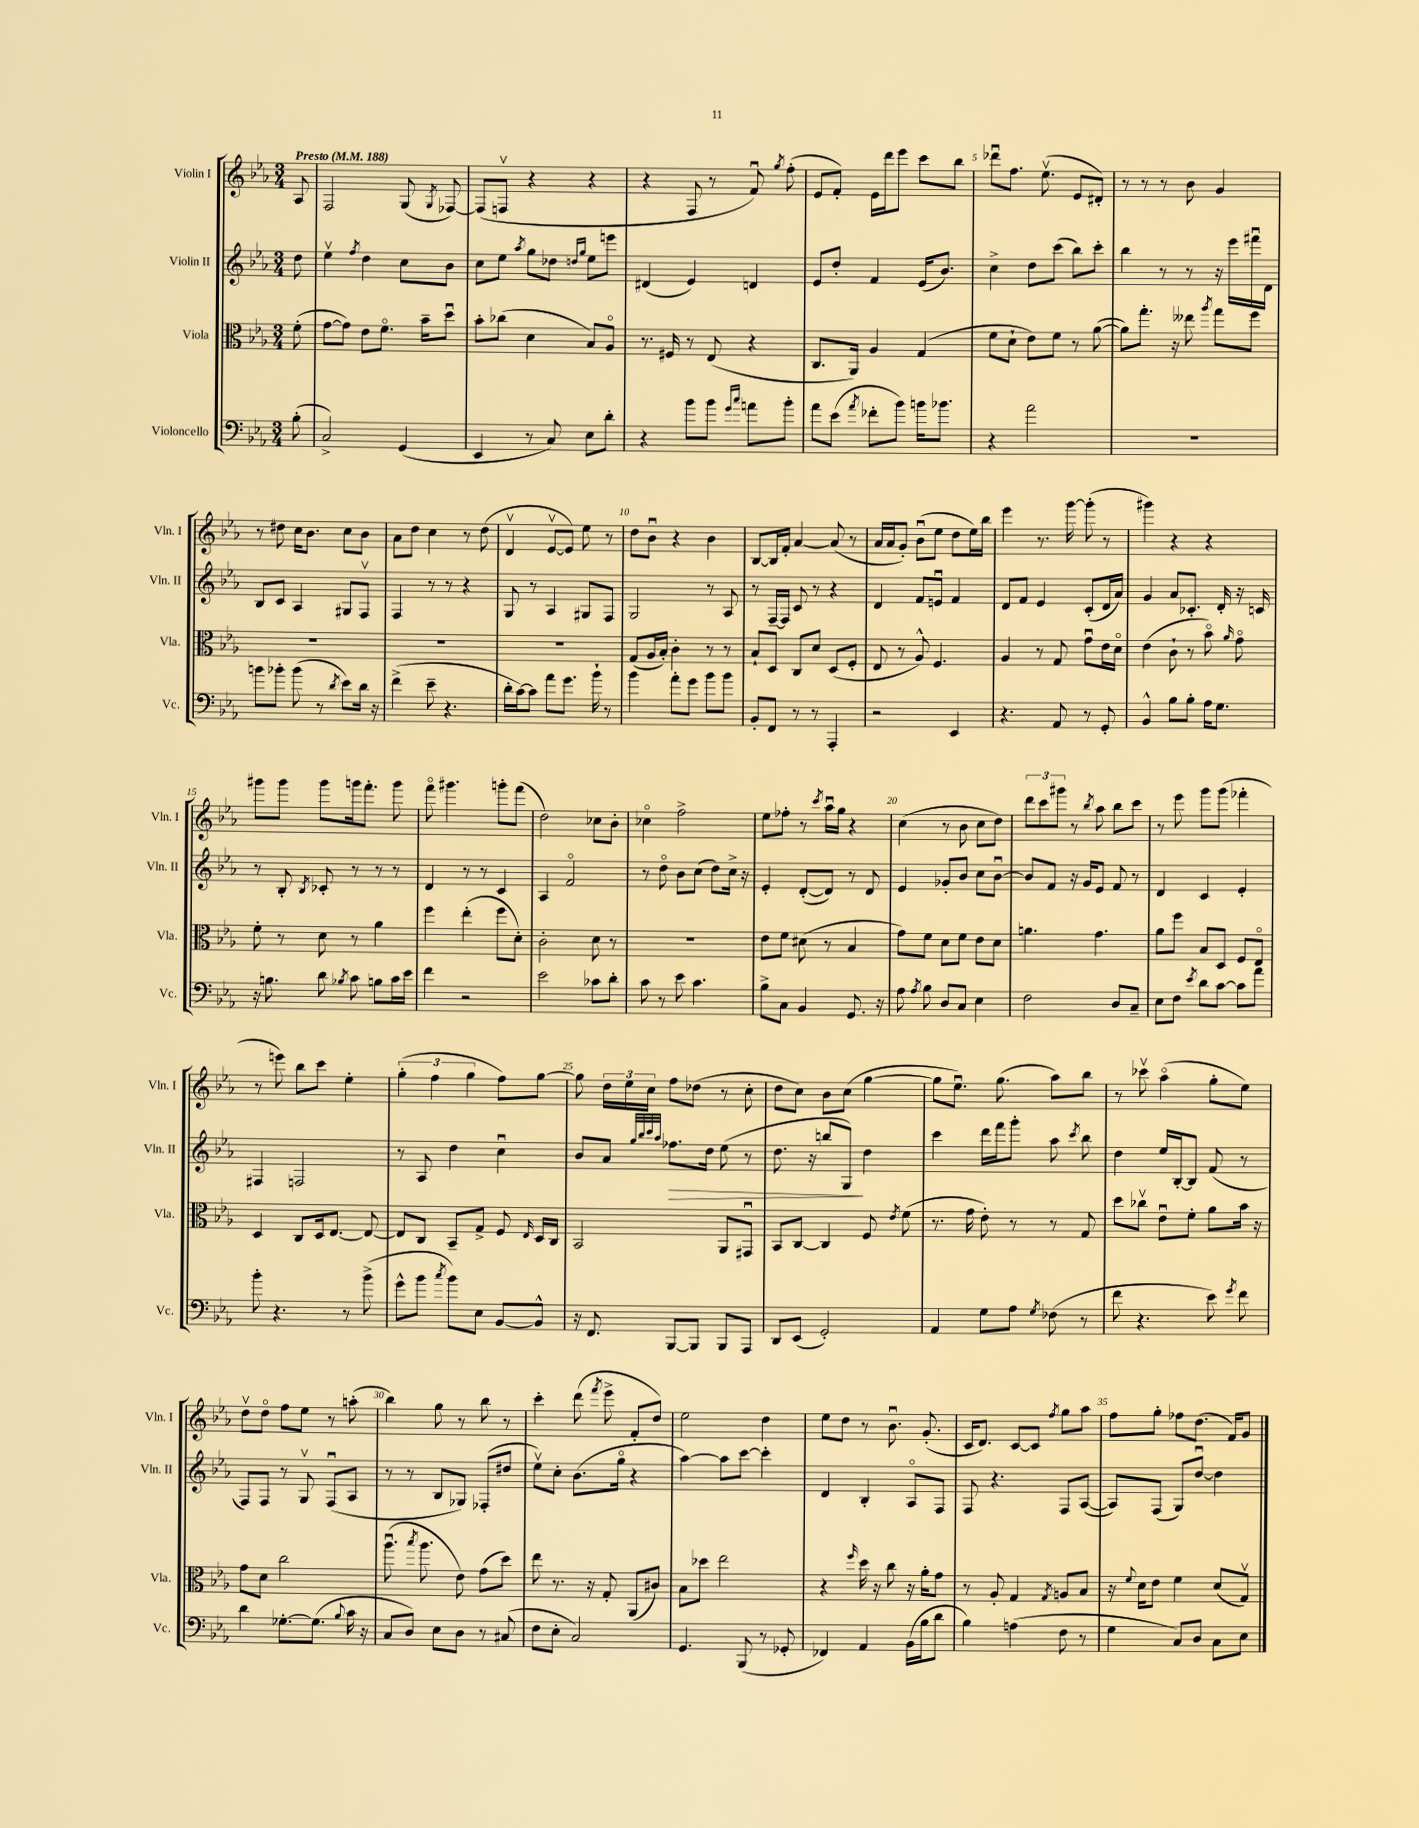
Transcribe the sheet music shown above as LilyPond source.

<<
\new StaffGroup <<
\new Staff = "s0" \with { instrumentName = "Violin I" shortInstrumentName = "Vln. I" } {
    \clef treble \key ees \major \numericTimeSignature \time 3/4 \partial 8 \tempo "Presto" 4 = 188
    \autoBeamOff aes8 |
    f2 g8( \acciaccatura { g8 } fes8~) |
    fes8[( f8]\upbow r4 r4 |
    r4 f8 r8 f'8\downbow) \acciaccatura { g''8 } f''8-.( |
    ees'8[ f'8]-.) ees'16[ d'''16 ees'''8] c'''8[ bes''8] |
    des'''8[\downbow f''8.] ees''8.\upbow( ees'8[ dis'8]-.) |
    r8 r8 r8 bes'8 g'4 |
    r8 dis''8 c''16[ bes'8.] c''8[ bes'8] |
    aes'8[ d''8] c''4 r8 d''8( |
    d'4\upbow ees'8[~\upbow ees'8]) ees''8 r8 |
    d''8[ bes'8]\downbow r4 bes'4 |
    bes8[~ bes16 f'16]-. aes'4~ aes'8( r8 |
    aes'16[ aes'16 g'8]-.) bes'8[\downbow( ees''8] d''8[ ees''16) bes''16] |
    ees'''4 r8. g'''16~ g'''8-.( r8 |
    gis'''4) r4 r4 |
    gis'''8[ gis'''8] gis'''8[ g'''16 f'''8.]-. g'''8 |
    f'''8\flageolet gis'''4. g'''8[-. f'''8]( |
    d''2) ces''8[ bes'8]-. |
    ces''4\flageolet f''2-> |
    ees''8[ fes''8]-. r8 \acciaccatura { c'''8 } aes''16[\downbow g''16] r4 |
    c''4( r8 bes'8 c''8[ d''8]) |
    \tuplet 3/2 { d'''8[ c'''8 gis'''8] } r8 \acciaccatura { bes''8 } aes''8 bes''8[ c'''8] |
    r8 ees'''8 g'''8[ g'''8]( fes'''4-. |
    r8 e'''8) bes''8[ c'''8] ees''4-. |
    \tuplet 3/2 { g''4-.( f''4 g''4 } f''8[) g''8]~ |
    g''8 \tuplet 3/2 { d''16[ ees''16 c''16] } f''8[ des''8]( r8 c''8-. |
    d''8[ c''8]) bes'8[ c''8]( g''4~ |
    g''8[ ees''8.]\downbow) g''8.( aes''8[) bes''8] |
    r8 ces'''8\upbow aes''4\flageolet( g''8[-. ees''8]) |
    d''8[\upbow d''8]\flageolet f''8[ ees''8] r8 a''8-.( |
    bes''4) g''8 r8 bes''8 r8 |
    c'''4-. d'''8( \acciaccatura { f'''8 } ees'''8-> f'8[-. d''8]) |
    ees''2 d''4 |
    ees''8[ d''8] r8 bes'8.\downbow g'8.-.( |
    c'16[ d'8.]) c'8[~ c'8] \acciaccatura { f''8 } g''8[ aes''8] |
    f''8[ g''8]-. fes''8[ d''8.]( f'16[) g'8] \bar "|." |
}
\new Staff = "s1" \with { instrumentName = "Violin II" shortInstrumentName = "Vln. II" } {
    \clef treble \key ees \major \numericTimeSignature \time 3/4 \partial 8
    \autoBeamOff d''8 |
    ees''4\upbow \acciaccatura { f''8 } d''4 c''8[ bes'8] |
    c''8[ ees''8] \acciaccatura { aes''8 } g''8[ des''8] \grace { d''16[ g''16] } ees''8[ e'''8] |
    dis'4( ees'4) d'4 |
    ees'8[ d''8]-. f'4 ees'16[( bes'8.]) |
    c''4-> d''8[ c'''8]( bes''8[) c'''8]-. |
    bes''4 r8 r8 r16 ees'''16[ fis'''16\downbow d'16] |
    bes8[ c'8] aes4 gis8[ f8]\upbow |
    f4 r8 r8 r4 |
    g8 r8 aes4 gis8[ f8] |
    g2 r8 aes8 |
    r8 f16[~-- f16] c'8 r8 r4 |
    d'4 f'8[ e'8]\downbow f'4 |
    d'8[ f'8] ees'4 c'8[-.( d'16 aes'16]) |
    g'4 aes'8[ ces'8.]-. d'16-. r16 c'16 |
    r8 bes8-. \acciaccatura { bes8 } ces'8-. r8 r8 r8 |
    d'4 r8 r8 c'4 |
    aes4 f'2\flageolet |
    r8 d''8\flageolet bes'8[ c''8]( d''8[) c''16]-> r16 |
    ees'4-. d'8[~-.( d'8]) r8 d'8 |
    ees'4 ges'8[-. bes'8] c''8[ bes'8]~\downbow |
    bes'8[ f'8] r16 g'16[ ees'8] f'8 r8 |
    d'4 c'4 ees'4-. |
    fis4 f2 |
    r8 aes8 d''4 c''4\downbow |
    bes'8[ aes'8] \grace { g''32[ bes''32 c'''32 aes''32] } fes''8.[\> d''16] ees''8( r8 |
    d''8. r16 b''8[ g8]\!) d''4 |
    c'''4 d'''16[ f'''16 g'''8]-. aes''8 \acciaccatura { c'''8 } bes''8 |
    d''4 ees''16[ bes16~-. bes8] f'8( r8 |
    f8[) f8] r8 g8\upbow f8[\downbow( aes8] |
    r8 r8 bes8[ ges8]) fes8[-.( dis''8] |
    ees''8[\upbow) c''8]-. bes'8.[( g''16]\flageolet r4 |
    aes''4~) aes''8[ c'''8]~ c'''4-. |
    d'4 bes4-. aes8[\flageolet f8] |
    f8 r4. f8[ aes8]~( |
    aes8[) f8]( g8[) d''8]~\downbow d''4 \bar "|." |
}
\new Staff = "s2" \with { instrumentName = "Viola" shortInstrumentName = "Vla." } {
    \clef alto \key ees \major \numericTimeSignature \time 3/4 \partial 8
    \autoBeamOff f'8-.( |
    g'8[~ g'8]) ees'8[ f'8.]\flageolet bes'16[-- d''8]\downbow |
    bes'8[-. ces''8]( d'4 bes8[) aes8]\flageolet |
    r8. fis16 r8 ees8( r4 |
    c8.[ aes,16]) aes4 g4( |
    f'8[ d'8]-! ees'8[) f'8] r8 aes'8~( |
    aes'8[) g''8.]-. r16 eeses''8 \acciaccatura { aes''8 } g''8[ f''8] |
    R2. |
    R2. |
    R2. |
    g8[( aes16 bes16]-.) c'4-. r8 r8 |
    bes8[-! d8] c8[ d'8] d8[( f8]-. |
    ees8 r8 aes8-^) f4. |
    aes4 r8 g8 g'8[\downbow ees'16 d'16]\flageolet |
    ees'4( c'8-! r8 bes'8\flageolet) \grace { aes'16 } g'8\flageolet |
    f'8-. r8 d'8 r8 aes'4 |
    f''4 ees''4-.( f''8[ d'8]-.) |
    c'2-. d'8 r8 |
    R2. |
    ees'8[ f'8] dis'8( r8 bes4 |
    g'8[) f'8] d'8[ f'8] ees'8[ d'8] |
    a'4. g'4. |
    aes'8[ f''8] bes8[ d8] f8[ ees8]\flageolet |
    d4 c8[ d16 ees8.]~ ees8~ |
    ees8[ c8] bes,8[-- g8]-> f8 \grace { ees16 } d16[ c16] |
    bes,2 aes,8[ gis,8]\downbow |
    bes,8[ c8]~ c4 f8 \acciaccatura { ees'8 } f'8( |
    r8. g'16 ees'8-.) r8 r8 g8 |
    d''8[ ces''8]\upbow ees'8[\downbow f'8]-. aes'8[ bes'16] r16 |
    g'8[ d'8] c''2 |
    aes''8.\downbow( \acciaccatura { bes''8 } aes''8. ees'8) g'8[( d''8]) |
    ees''8 r8. r16 g8-. aes,8[( cis'8]) |
    bes8[ des''8] ees''2 |
    r4 \grace { f''16 } d''16 r16 c''8 r16 aes'16[-. g'8] |
    r8 aes8-. g4 \acciaccatura { g8 } a8[ bes8] |
    r16 \appoggiatura { f'8 } d'16[ ees'8] f'4 d'8[( g8]\upbow) \bar "|." |
}
\new Staff = "s3" \with { instrumentName = "Violoncello" shortInstrumentName = "Vc." } {
    \clef bass \key ees \major \numericTimeSignature \time 3/4 \partial 8
    \autoBeamOff bes8-.( |
    c2->) g,4( |
    ees,4 r8 c8) ees8[ d'8]-. |
    r4 bes'8[ bes'8] \grace { g'16[ c''16] } a'8[ bes'8]-. |
    aes'8[ ees'8]( \acciaccatura { aes'8 } fes'8[-. bes'8]) b'16[ bes'8.] |
    r4 aes'2 |
    R2. |
    b'8[ bes'8]-. bes'8( r8 \acciaccatura { d'8 } ees'8[) d'16] r16 |
    f'4->( ees'8-- r4. |
    d'16[-. c'16~) c'8] aes'8[ g'8.] bes'16-! r8 |
    bes'4 aes'8[-. g'8] bes'8[ bes'8] |
    bes,8[-. f,8] r8 r8 aes,,4-. |
    r2 ees,4 |
    r4. aes,8 r8 g,8-. |
    bes,4-^ bes8[ bes8]-. aes16[ g8.] |
    r16 b8. d'8 \acciaccatura { bes8 } c'8 b8[ c'16 ees'16] |
    f'4 r2 |
    ees'2 ces'8[ d'8]-. |
    c'8 r8 ees'8 c'4. |
    bes8[-> c8] bes,4 g,8. r16 |
    aes8 \acciaccatura { aes8 } bes8 d8[ c8] ees4 |
    f2 d8[ c8]-- |
    ees8[ f8] \acciaccatura { ees'8 } d'8[ c'8]~ c'8[ aes'8] |
    bes'8-. r4. r8 bes'8->( |
    g'8[-^ bes'8] \acciaccatura { c''8 } bes'8[) ees8] bes,8[~ bes,8]-^ |
    r16 f,8. bes,,8[~ bes,,8] bes,,8[ aes,,8] |
    d,8[ ees,8]( g,2-.) |
    aes,4 g8[ aes8] \acciaccatura { g8 } fes8( r8 |
    f'8 r4. ees'8) \acciaccatura { g'8 } f'8 |
    d'4 ges8.[~-. ges8.]( \appoggiatura { bes8 } c'16 r16 |
    c8[ d8]) ees8[ d8] r8 cis8( |
    f8[ ees8]-. c2) |
    g,4. bes,,8( r8 ges,8-. |
    fes,4) aes,4 bes,16[( bes16 d'8] |
    bes4) a4( f8 r8 |
    g4 c8[) d8] c8[ ees8] \bar "|." |
}
>>
>>
\layout { \context { \Score \override BarNumber.break-visibility = ##(#f #t #t) barNumberVisibility = #(every-nth-bar-number-visible 5) } }
